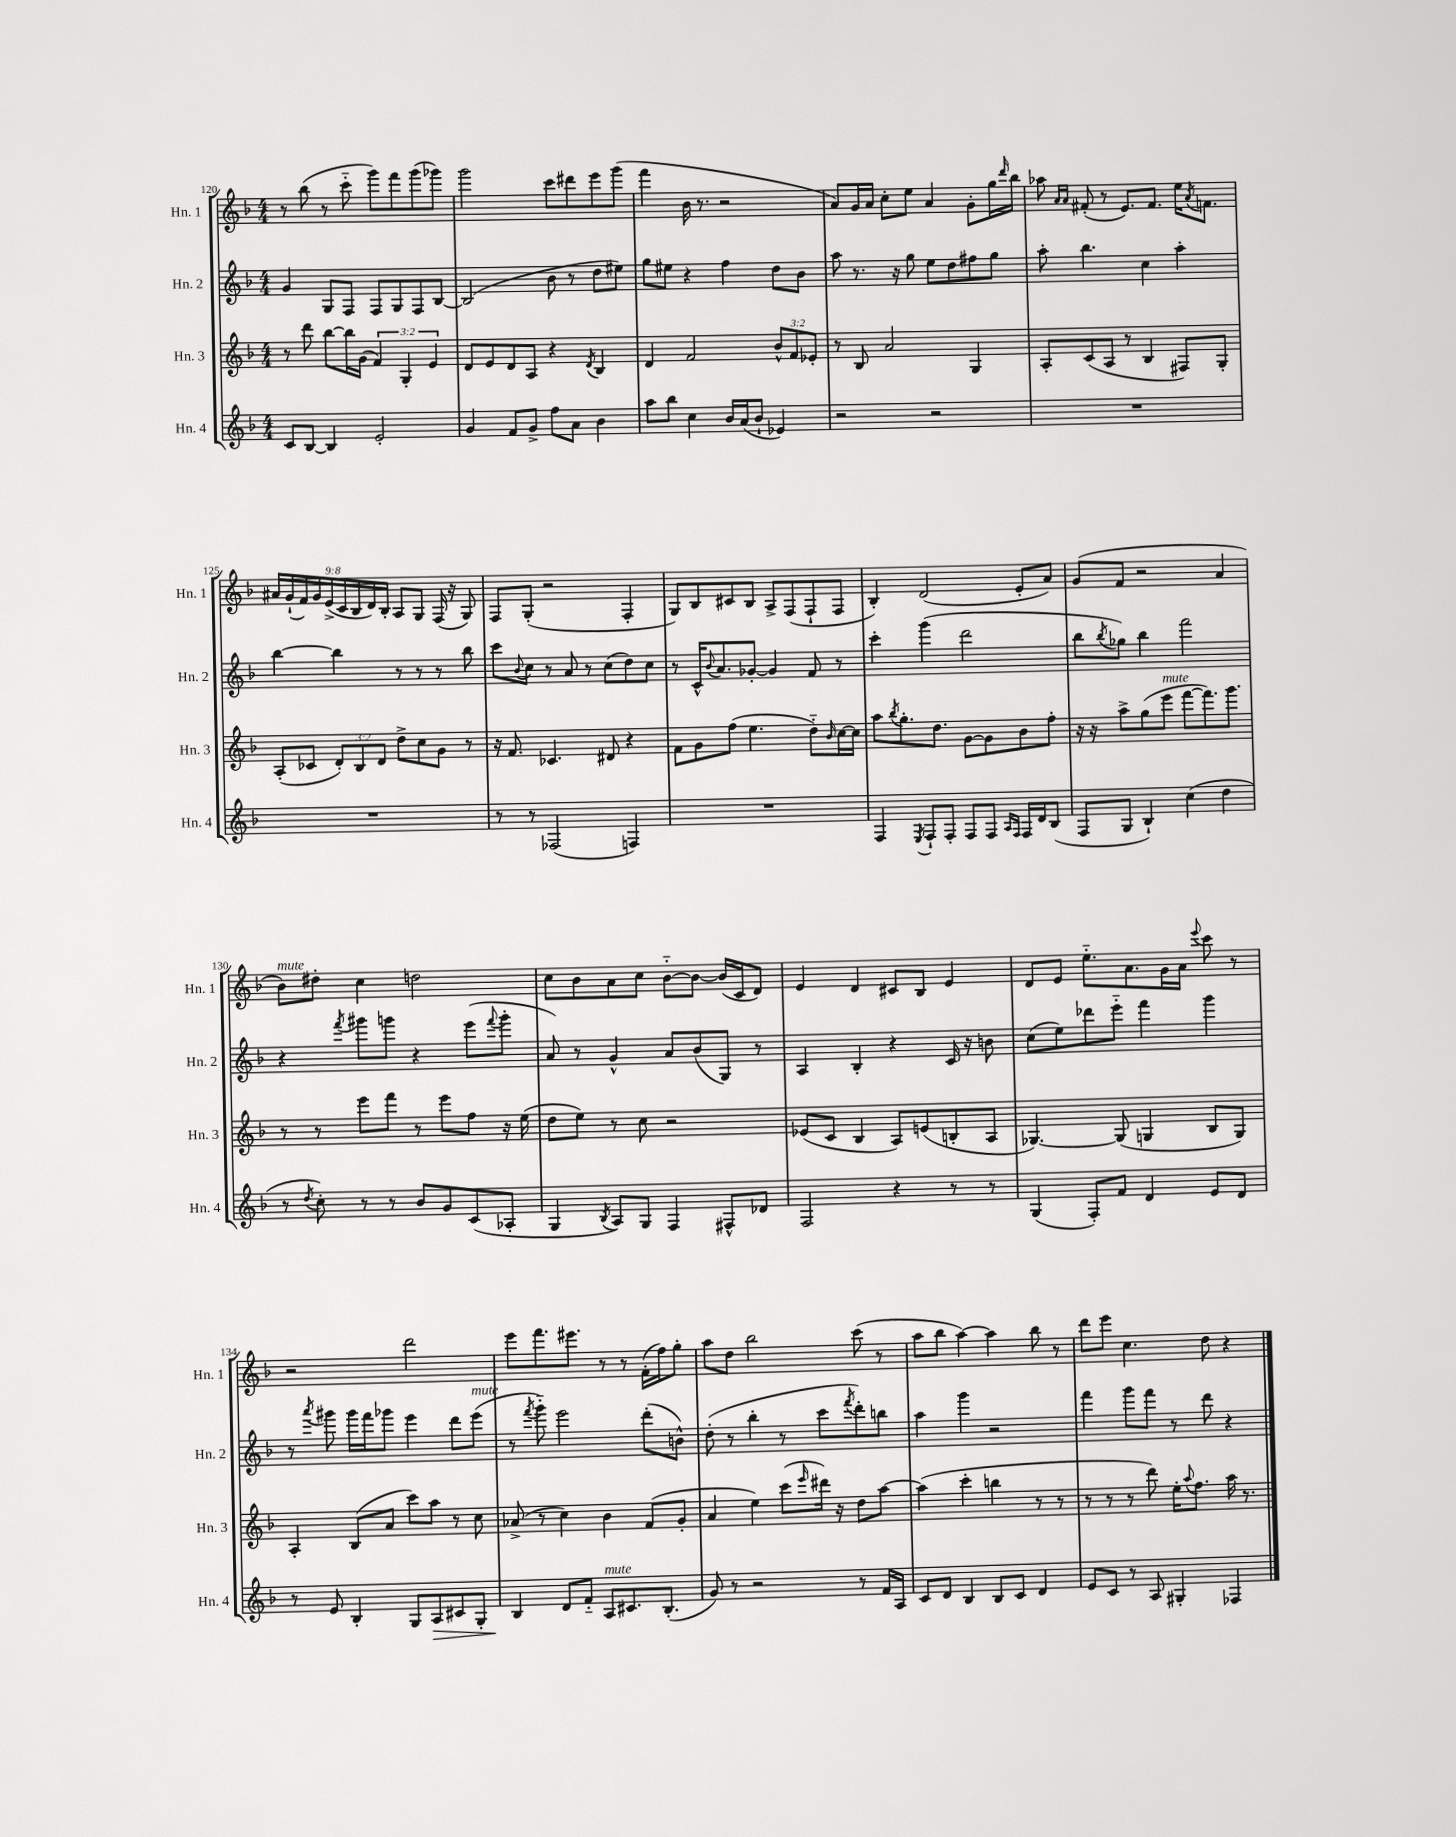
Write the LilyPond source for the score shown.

<<
\new StaffGroup <<
\new Staff = "s0" \with { instrumentName = "Hn. 1" shortInstrumentName = "Hn. 1" } {
    \clef treble \key f \major \numericTimeSignature \time 4/4 \override Staff.TupletNumber.text = #tuplet-number::calc-fraction-text
    r8 bes''8( r8 c'''8-_ g'''8) f'''8 g'''8( ges'''8) |
    g'''2 c'''8 dis'''8 e'''8 g'''8( |
    f'''4 bes'16 r8. r2 |
    a'8) g'16 a'16 c''8-. e''8 a'4 g'8-. g''16 \grace { d'''16 } bes''16 |
    aes''8 \grace { a'16 a'16 } fis'8-.( r8 e'8.) fis'8. e''16 \acciaccatura { a'8 } f'8. |
    \tuplet 9/8 { ais'16 g'16-!( f'16) g'16 e'16->( c'16 bes16 d'16) bes16-. } a8 g8 f16( r16 g8) |
    f8 g8-.( r2 f4-. |
    g8) bes8 cis'8 bes8 a8-> f8( f8-! f8 |
    bes4-.) d'2( e'8-. a'8) |
    g'8( f'8 r2 a'4 |
    bes'8^\markup { \italic "mute" }) dis''8-. c''4 d''2 |
    c''8 bes'8 a'8 c''8 bes'8~-_ bes'8~ bes'16( c'16 d'8) |
    e'4 d'4 cis'8 bes8 e'4 |
    d'8 e'8 e''8.-_ a'8. g'16 a'16 \appoggiatura { e'''8 } c'''8 r8 |
    r2 d'''2 |
    e'''8 f'''8. eis'''8. r8 r8 f'16-.( f''16) g''8-. |
    a''8 d''8 bes''2 c'''8( r8 |
    a''8 bes''8 a''4~) a''4 bes''8 r8 |
    d'''8 e'''8 c''4. d''8 r4 \bar "|." |
}
\new Staff = "s1" \with { instrumentName = "Hn. 2" shortInstrumentName = "Hn. 2" } {
    \clef treble \key f \major \numericTimeSignature \time 4/4
    g'4 g8 f8 f8 g8 f8 bes8~ |
    bes2( bes'8 r8 d''8 eis''8) |
    g''8 eis''8 r4 f''4 d''8 bes'8 |
    a''8 r8. r16 g''8 e''8 d''8 fis''8 g''8 |
    a''8-. bes''4. c''4 a''4-. |
    bes''4~ bes''4 r8 r8 r8 bes''8 |
    c'''8 \appoggiatura { bes'8 } c''8 r8 a'8 r8 c''8( d''8) c''8 |
    r8 c'16-^ \appoggiatura { bes'8 } a'8. ges'8~-. ges'4 f'8 r8 |
    c'''4-. g'''4( d'''2 |
    bes''8 \acciaccatura { bes''8 } ges''8) bes''4 f'''2 |
    r4 \acciaccatura { f'''8 } gis'''8 g'''8 r4 e'''8( \appoggiatura { f'''8 } g'''8-. |
    a'8) r8 g'4-^ a'8 bes'8( g8) r8 |
    a4 bes4-. r4 c'16 r16 b'8 |
    c''8( e''8) des'''8 e'''8-_ f'''4 g'''4 |
    r8 \acciaccatura { a'''8 } gis'''8 gis'''16 f'''16 ges'''8 e'''4 d'''8 e'''8^\markup { \italic "mute" }( |
    r8 \acciaccatura { f'''8 } g'''8-_) e'''2 d'''8-.( b'8-^) |
    d''8-.( r8 bes''4-. r8 c'''8 \acciaccatura { f'''8 } d'''8-.) b''8 |
    a''4 g'''4 r2 |
    f'''4 g'''8 f'''8 r8 d'''8 r4 \bar "|." |
}
\new Staff = "s2" \with { instrumentName = "Hn. 3" shortInstrumentName = "Hn. 3" } {
    \clef treble \key f \major \numericTimeSignature \time 4/4 \override Staff.TupletNumber.text = #tuplet-number::calc-fraction-text
    r8 d'''8 bes''8~ bes''16 g'16( \tuplet 3/2 { f'4) g4-. e'4 } |
    d'8 e'8 d'8 a8 r4 \acciaccatura { d'8 } bes4 |
    d'4 f'2 \tuplet 3/2 { bes'8-^ f'8 ees'8-. } |
    r8 bes8 a'2 g4 |
    a8-. c'8( a8 r8 bes4 fis8) g8-. |
    a8-.( ces'8 \tuplet 3/2 { d'8-.) bes8 d'8 } d''8-> c''8 g'8 r8 |
    r16 f'8. ces'4. dis'8 r4 |
    f'8 g'8 f''8( e''4. d''8-_) \grace { bes'16 } c''16~ c''16 |
    a''8 \acciaccatura { bes''8 } g''8.-. d''8. g'8~ g'8 bes'8 f''8-. |
    r16 r16 a''8-> g''8( e'''8^\markup { \italic "mute" } f'''8~ f'''8.) g'''8. |
    r8 r8 e'''8 f'''8 r8 e'''8 f''8 r16 e''16( |
    d''8 e''8) r8 c''8 r2 |
    ees'8( c'8 bes4 a8) e'8( b8-. a8 |
    ges4.~) ges8( g4 bes8 g8) |
    a4-. bes8( a'8 c'''8) a''8 r8 c''8 |
    aes'8->( r8 c''4) bes'4 f'8( g'8-. |
    a'4 e''4) c'''8( \grace { e'''16 } dis'''16) r16 d''8 a''8~ |
    a''4( c'''4-. b''4 r8 r8 |
    r8 r8 r8 d'''8) e''16-. \appoggiatura { a''8 } f''8. a''16 r8. \bar "|." |
}
\new Staff = "s3" \with { instrumentName = "Hn. 4" shortInstrumentName = "Hn. 4" } {
    \clef treble \key f \major \numericTimeSignature \time 4/4
    c'8 bes8~ bes4 e'2-. |
    g'4 f'8 g'8-> f''8 a'8 bes'4 |
    a''8 bes''8 c''4 bes'16 a'16( bes'8-! ees'4) |
    r2 r2 |
    R1 |
    R1 |
    r8 r8 fes2( f4) |
    R1 |
    f4 \acciaccatura { e8 } f8-! f8-. f8 f8 \grace { a16 f16 } f16 d'16 bes8( |
    f8 g8 bes4-!) c''4( d''4 |
    r8 \acciaccatura { d''8 } c''8-.) r8 r8 bes'8 g'8 c'8( aes8-. |
    g4 \acciaccatura { bes8 } a8) g8 f4 fis8-^ des'8 |
    f2 r4 r8 r8 |
    g4( f8-.) f'8 d'4 e'8 d'8 |
    r8 e'8 bes4-. g8 a8\> cis'8 g8-. |
    bes4\! d'8 f'8-_ a8^\markup { \italic "mute" } cis'8. bes8.-.( |
    g'8) r8 r2 r8 f'16 a16 |
    c'8 d'8 bes4 bes8 c'8 d'4 |
    e'8 c'8 r8 a8 gis4-. fes4 \bar "|." |
}
>>
>>
\layout { \context { \Score currentBarNumber = #120 } }
